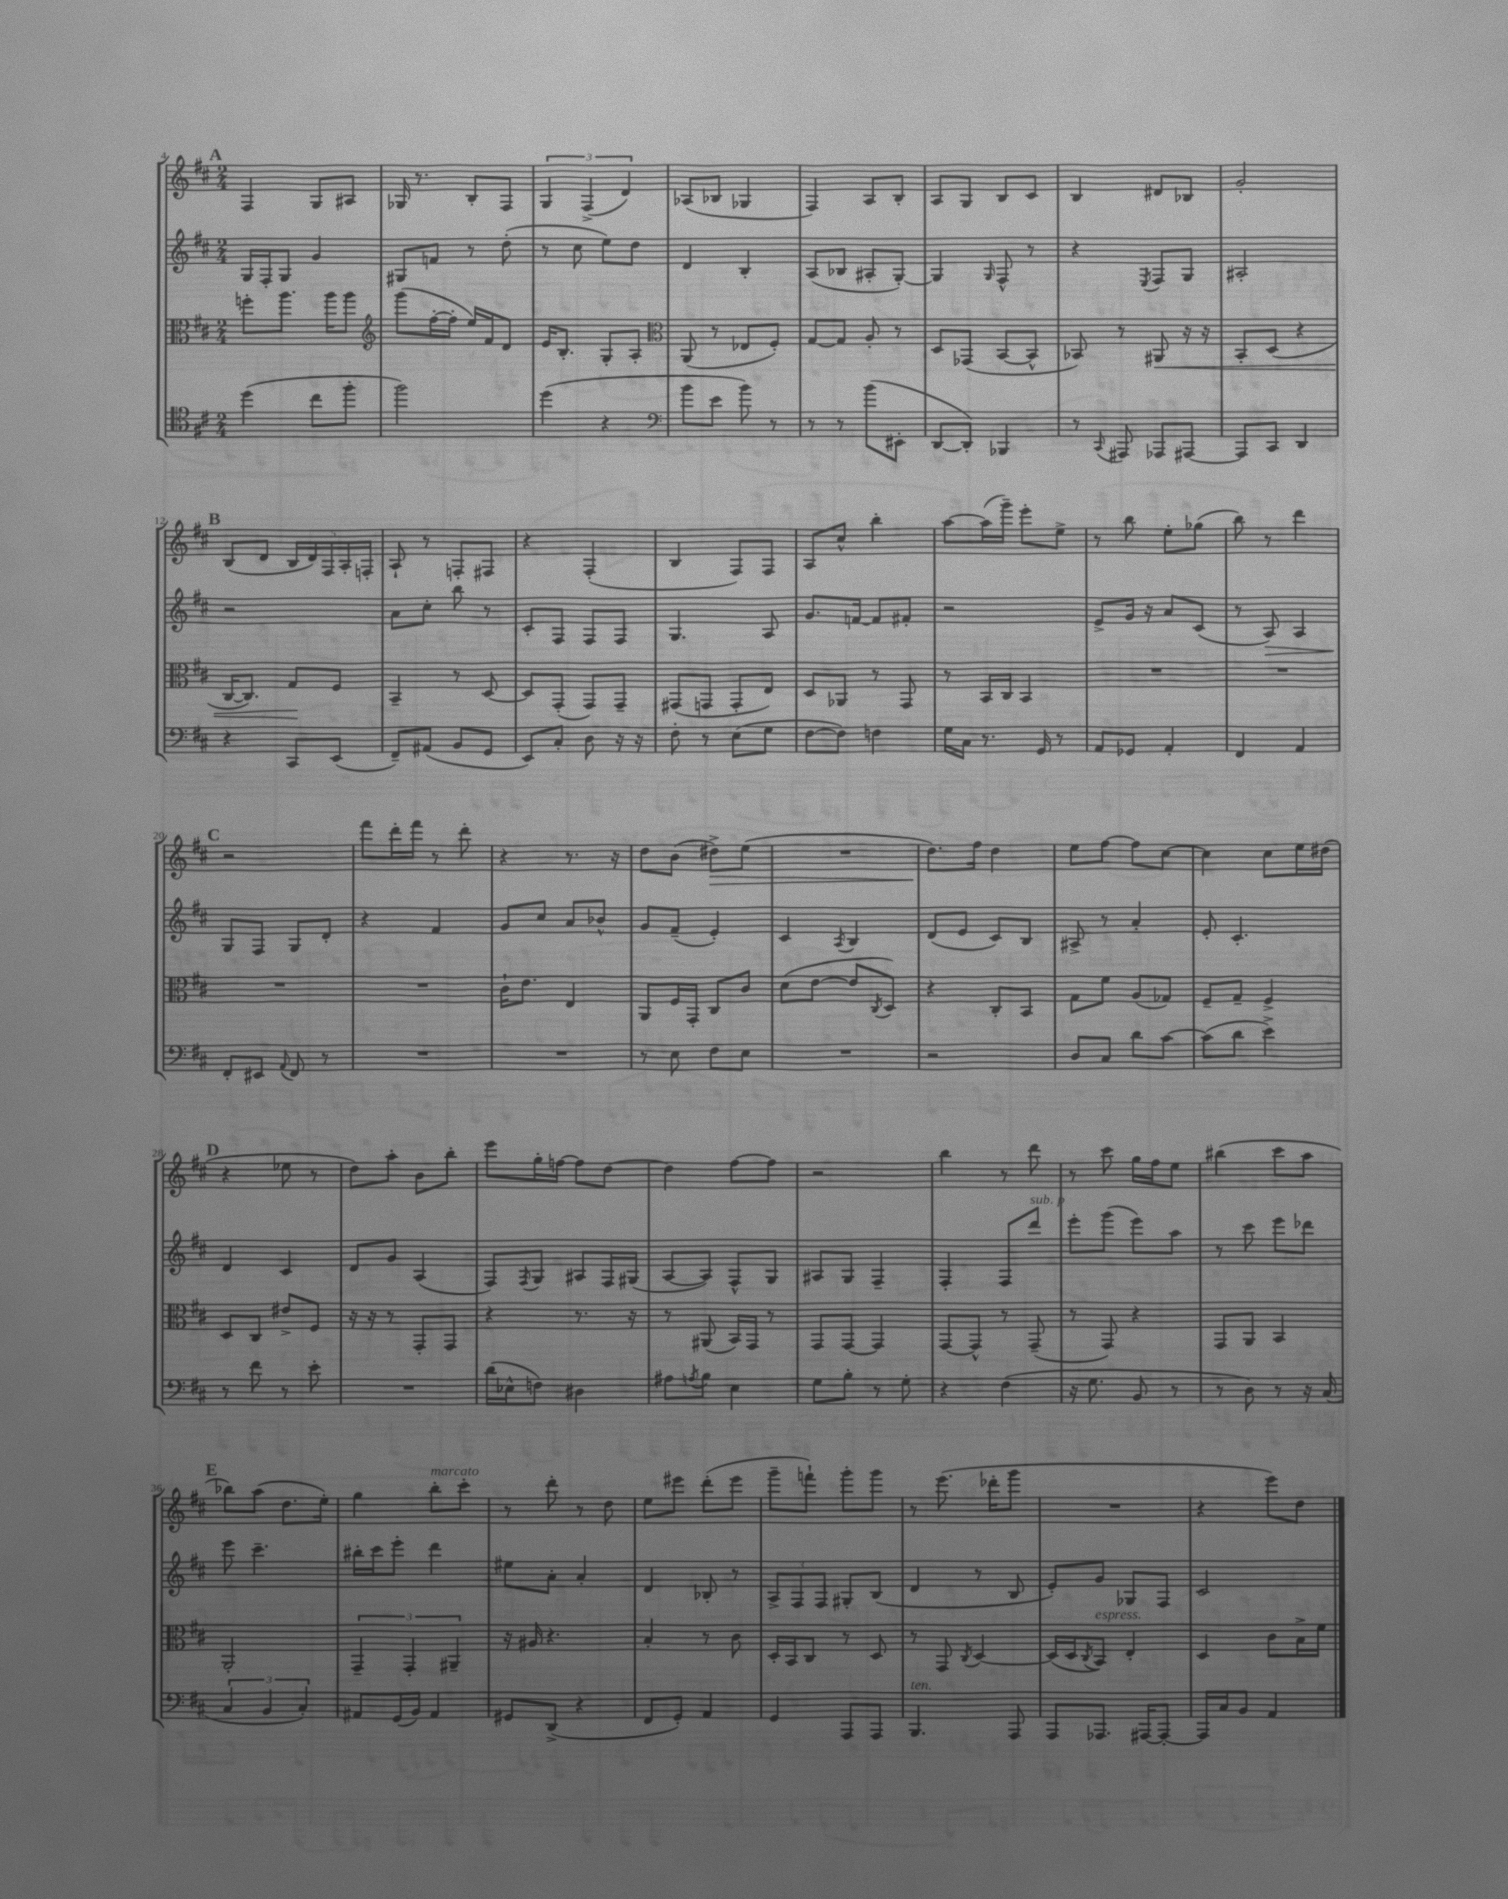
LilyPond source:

<<
\new StaffGroup <<
\new Staff = "s0" {
    \clef treble \key d \major \numericTimeSignature \time 2/4
    \mark \markup { \bold "A" } fis4 g8 ais8 |
    ges16 r8. b8-. fis8 |
    \tuplet 3/2 { g4 fis4->( d'4) } |
    aes8( bes8 ges4 |
    fis4) a8 b8-. |
    a8 g8 b8 cis'8 |
    b4 dis'8 bes8 |
    g'2-. |
    \mark \markup { \bold "B" } b8( d'8 \tuplet 5/4 { b16 d'16) fis16 a16-. f16-. } |
    a8-! r8 f8-. fis8 |
    r4 fis4-.( |
    b4 fis8) fis8 |
    a8 cis''8-^ b''4-. |
    a''8~ a''16( g'''16--) e'''8-. e''8-> |
    r8 b''8 e''8-. ges''8( |
    b''8) r8 d'''4 |
    \mark \markup { \bold "C" } r2 |
    fis'''8 d'''16-. fis'''16 r8 d'''8-. |
    r4 r8. r16 |
    d''8 b'8( dis''8->\>) e''8( |
    R2 |
    d''8.\!) fis''16 d''4 |
    e''8 fis''8~ fis''8 cis''8~ |
    cis''4 cis''8 e''16 dis''16( |
    \mark \markup { \bold "D" } r4 ees''8 r8 |
    d''8) a''8-. b'8 b''8-. |
    e'''8 g''16-. f''16~ f''8 d''8~ |
    d''4 fis''8~ fis''8 |
    r2 |
    b''4 r8 d'''8 |
    r8 cis'''8 g''16 fis''16 e''8 |
    bis''4( cis'''8 a''8 |
    \mark \markup { \bold "E" } bes''8) a''8( d''8. e''16-.) |
    g''4 b''8-.^\markup { \italic "marcato" } cis'''8-. |
    r8 d'''8-. r8 d''8 |
    e''8 eis'''8 d'''8-.( eis'''8 |
    g'''8-- f'''8-!) g'''8-. g'''8 |
    r8 e'''8.( des'''16-. g'''8 |
    R2 |
    r4 e'''8) d''8 \bar "|." |
}
\new Staff = "s1" {
    \clef treble \key d \major \numericTimeSignature \time 2/4
    \mark \markup { \bold "A" } g16 fis16-. g8 g'4 |
    gis8 f'8 r8 d''8-.( |
    r8 cis''8 e''8) d''8 |
    d'4 b4-. |
    a8( bes8 ais8-. g8~-.) |
    g4 \grace { g16 } fis8-^ r8 |
    r4 \acciaccatura { e8 } fis8 g8 |
    ais2-. |
    \mark \markup { \bold "B" } r2 |
    a'8 cis''8-. b''8 r8 |
    cis'8-. fis8 fis8 fis8 |
    g4. a8 |
    g'8. f'16~ f'8 fis'8-. |
    r2 |
    e'8-> g'16 r16 a'8 cis'8( |
    r8 a8\>) a4 |
    \mark \markup { \bold "C" } g8\! fis8 g8 d'8-. |
    r4 fis'4 |
    g'8 cis''8 a'8 bes'8-^ |
    g'8 fis'8--( e'4-.) |
    cis'4 \acciaccatura { a8 } b4 |
    d'8( e'8 cis'8) b8 |
    ais8-> r8 a'4-. |
    e'8-. cis'4.-. |
    \mark \markup { \bold "D" } d'4 cis'4 |
    d'8 g'8 a4( |
    fis8) \acciaccatura { fis8 } g8 ais8 fis16 gis16( |
    a8~ a8) fis8-^ g8 |
    ais8 g8 fis4-- |
    fis4-. fis8 d'''8^\markup { \italic "sub. p" } |
    e'''8-. g'''8( e'''8) a''8 |
    r8 cis'''8 e'''8 des'''8 |
    \mark \markup { \bold "E" } e'''8 cis'''4.-- |
    bis''16-. cis'''16 e'''8-. d'''4 |
    eis''8 a'8-. a'4-. |
    d'4 bes8-. r8 |
    \tuplet 3/2 { a8-> fis8 fis8 } gis8-. b8( |
    d'4 r8 b8 |
    e'8-.) g'8 ges8 fis8 |
    cis'2 \bar "|." |
}
\new Staff = "s2" {
    \clef alto \key d \major \numericTimeSignature \time 2/4
    \mark \markup { \bold "A" } f''8-. a''8. a''16 a''8 |
    \clef treble g'''8( fis''16~-. fis''16-. e''16) fis'16 d'8 |
    e'16 b8.-. g8-. a8-. |
    \clef alto a,8( r8 ees8 fis8-.) |
    g8~ g8 a8-. r8 |
    d8 ges,8( b,8~ b,8-^ |
    bes,8) r8 ais,8\< r16 r16 |
    b,8-. d8( r4 |
    \mark \markup { \bold "B" } cis16~ cis8.) g8\! fis8 |
    b,4-- r8 d8~ |
    d8 g,8-.( g,8) g,8-- |
    gis,8( g,8 g,8-. e8) |
    d8 aes,8 r8 g,8 |
    r8 b,16 cis16 b,4 |
    R2 |
    R2 |
    \mark \markup { \bold "C" } R2 |
    R2 |
    cis'16-! e'8. e4 |
    a,8 fis16 g,16-. cis8 cis'8 |
    d'8( e'8~ e'8 \acciaccatura { cis8 } d8) |
    r4 cis8-. b,8 |
    g8 fis'8 a8( ges8) |
    fis8-- g8-- fis4-> |
    \mark \markup { \bold "D" } d8 cis8 eis'8-> fis8 |
    r16 r16 r8 g,8-. g,8 |
    r4 r8. r16 |
    r8 ais,8( b,16) g,16 r8 |
    g,8 g,8~ g,4 |
    g,8~ g,8-^ r8 g,8--( |
    r8 g,8) r4 |
    g,8 a,8 b,4 |
    \mark \markup { \bold "E" } a,2-. |
    \tuplet 3/2 { g,4-- g,4-. ais,4-- } |
    r16 ais16 r4. |
    b4-. r8 cis'8 |
    d16-. b,16 cis8 r8 d8 |
    r8 g,8 \acciaccatura { cis8 } d4~ |
    d16( d16 \acciaccatura { cis8 } b,8^\markup { \italic "espress." }) e4-. |
    d4 cis'8 b16-> fis'16 \bar "|." |
}
\new Staff = "s3" {
    \clef tenor \key d \major \numericTimeSignature \time 2/4
    \mark \markup { \bold "A" } d''4( cis''8 fis''8-. |
    fis''2) |
    d''4( r4 |
    \clef bass b'8 e'8 b'8) r8 |
    r8 r8 b'8( eis,8-. |
    d,8~ d,8-.) bes,,4 |
    r8 \appoggiatura { cis,8 } ais,,8 aes,,8 ais,,8~ |
    ais,,8 cis,8 d,4 |
    \mark \markup { \bold "B" } r4 cis,8 e,8( |
    fis,8--) ais,8( b,8 g,8 |
    e,8) cis8-. d8 r16 r16 |
    fis8-. r8 e8( g8 |
    fis8~ fis8) f4 |
    g16 cis16 r8. g,16 r8 |
    a,8 ges,8 a,4-. |
    fis,4 a,4 |
    \mark \markup { \bold "C" } fis,8-. eis,8 \appoggiatura { a,8 } fis,8 r8 |
    R2 |
    R2 |
    r8 e8 fis8 e8 |
    R2 |
    r2 |
    d8 cis8 d'8 cis'8~ |
    cis'8( d'8 e'4->) |
    \mark \markup { \bold "D" } r8 fis'8 r8 e'8-. |
    R2 |
    d'16( ees16-^ f8) dis4 |
    ais8 \acciaccatura { a8 } b8 e4 |
    g8 b8-. r8 g8-. |
    r4 fis4( |
    r16 g8. b,8 r8 |
    r8 d8) r8 r16 cis16( |
    \mark \markup { \bold "E" } \tuplet 3/2 { cis4 b,4 cis4-.) } |
    ais,8 g,16( b,16) ais,4 |
    gis,8 d,8->( r4 |
    fis,8 g,8-.) a,4 |
    g,4 a,,8 a,,8 |
    b,,4.^\markup { \italic "ten." } a,,8 |
    a,,8 aes,,8. ais,,16~ ais,,8~-. |
    ais,,16 cis16 b,8 a,4 \bar "|." |
}
>>
>>
\layout { \context { \Score currentBarNumber = #4 } }
